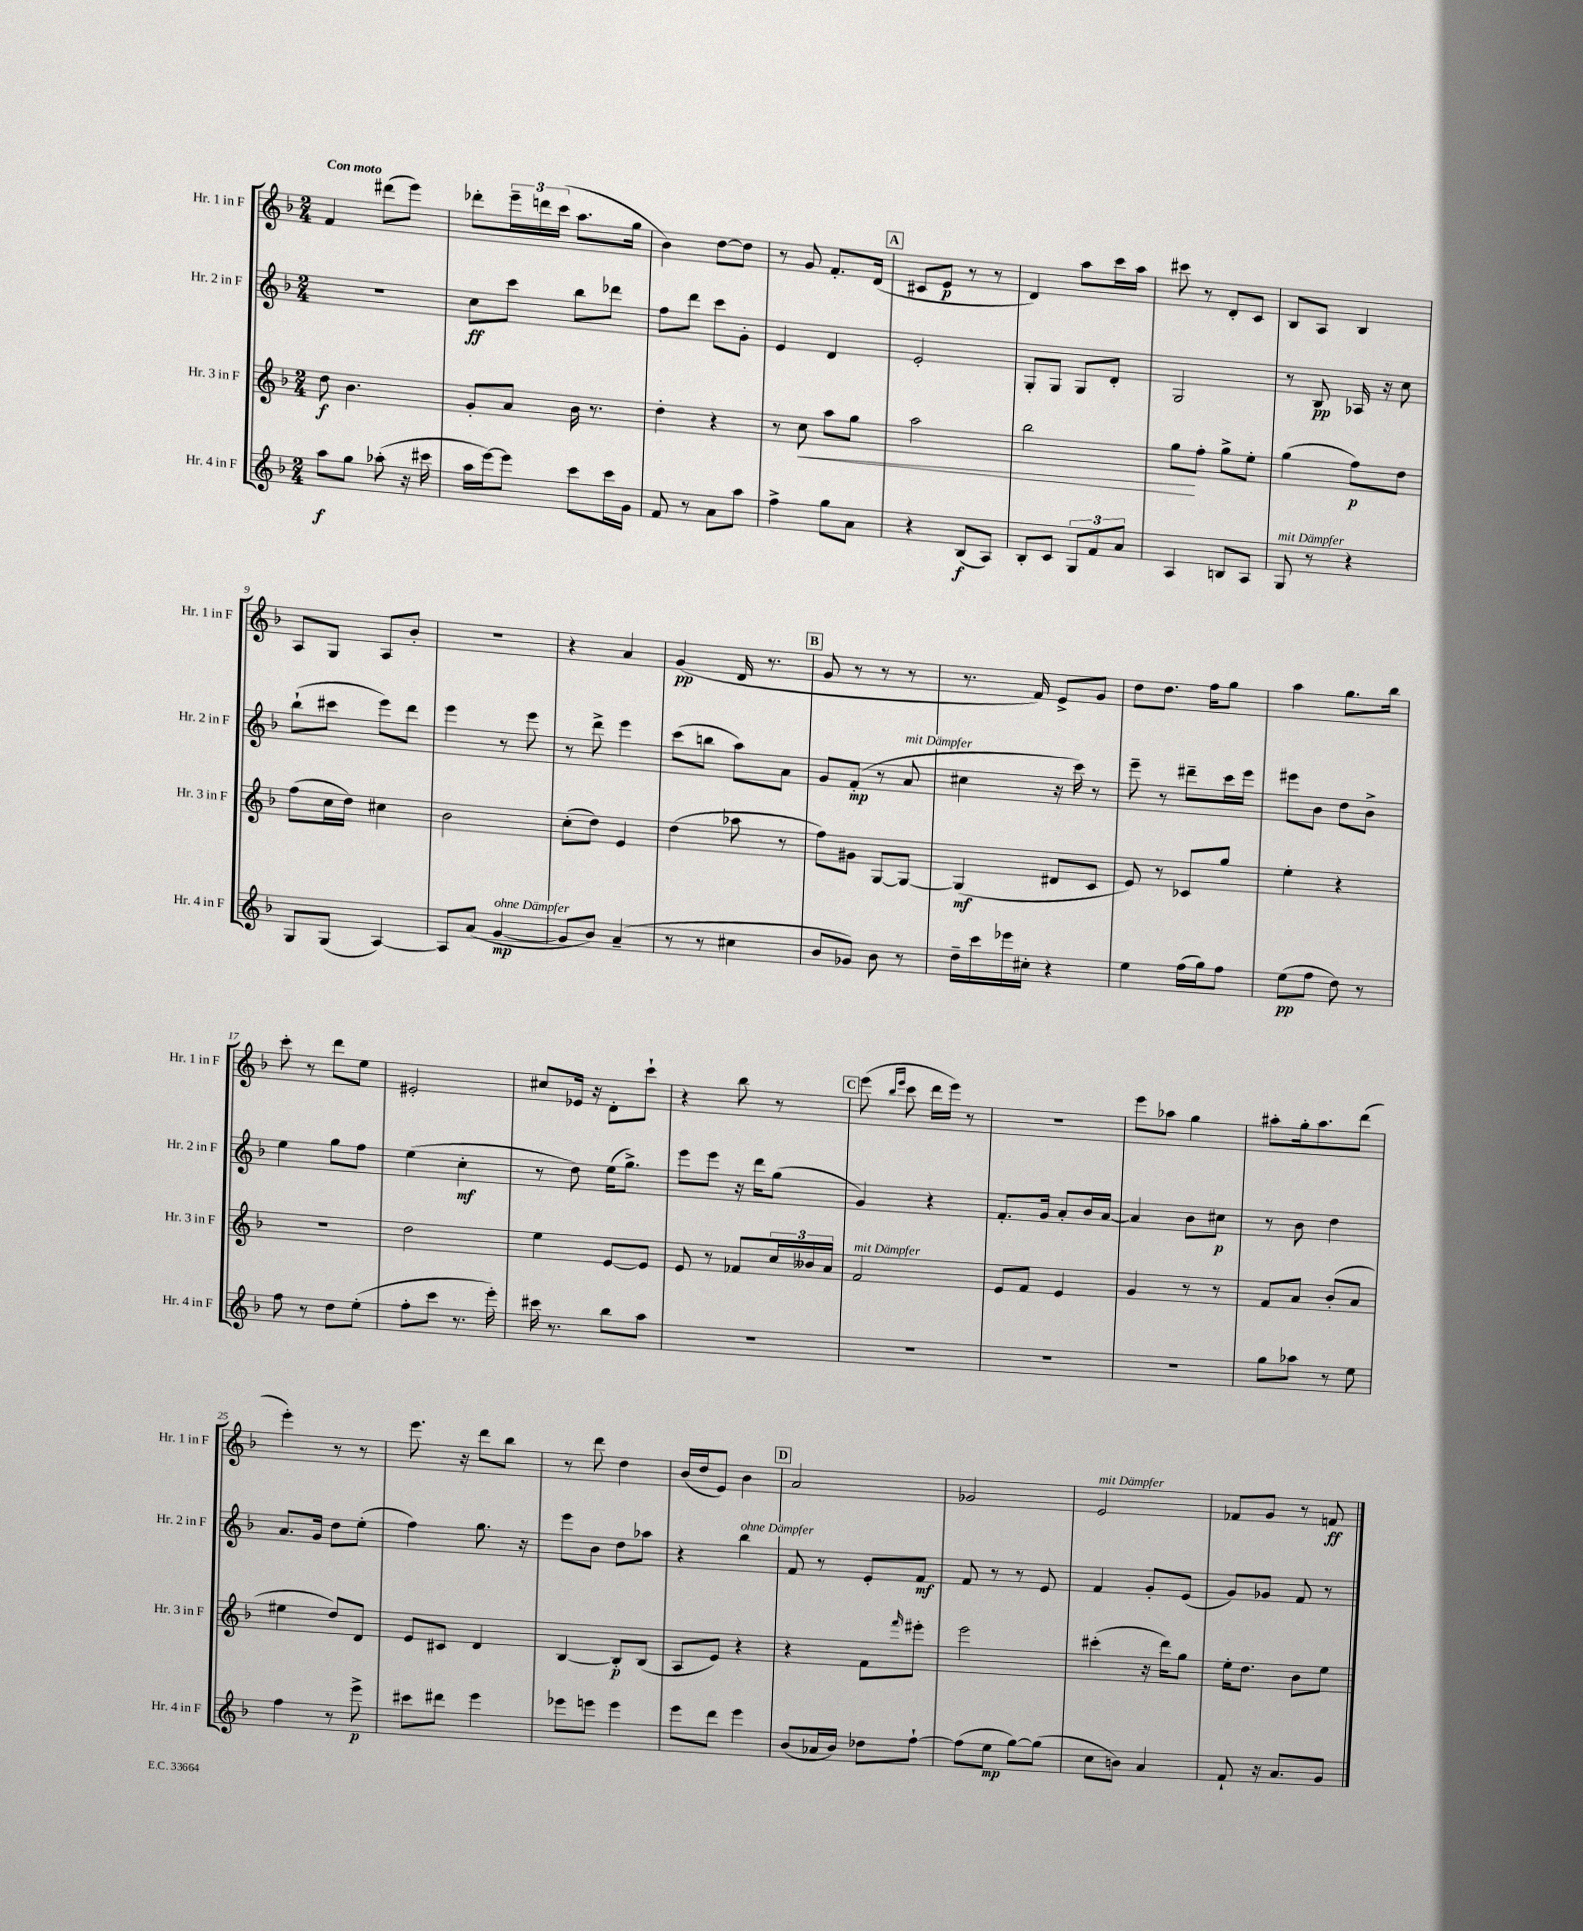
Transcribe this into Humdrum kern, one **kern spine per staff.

**kern	**dynam	**kern	**dynam	**kern	**dynam	**kern	**dynam
*part4	*part4	*part3	*part3	*part2	*part2	*part1	*part1
*staff4	*staff4	*staff3	*staff3	*staff2	*staff2	*staff1	*staff1
*I"Hr. 4 in F	*	*I"Hr. 3 in F	*	*I"Hr. 2 in F	*	*I"Hr. 1 in F	*
*I'Hr. 4 in F	*	*I'Hr. 3 in F	*	*I'Hr. 2 in F	*	*I'Hr. 1 in F	*
*clefG2	*	*clefG2	*	*clefG2	*	*clefG2	*
*k[b-]	*	*k[b-]	*	*k[b-]	*	*k[b-]	*
*M2/4	*	*M2/4	*	*M2/4	*	*M2/4	*
=1	=1	=1	=1	=1	=1	=1	=1
!	!	!	!	!	!	!LO:TX:a:B:t=Con moto	!
8aa\L	f	8dd\	f	2r	.	4f/	.
8gg\J	.	4.b-\	.	.	.	.	.
(8aa-X'\	.	.	.	.	.	(8ddd#X\L	.
16r	.	.	.	.	.	8eee\J)	.
16ccc#X\	.	.	.	.	.	.	.
=2	=2	=2	=2	=2	=2	=2	=2
16aa\LL	.	8g'/L	.	8cc\L	ff	8ddd-X'\L	.
[16eee\J)	.	.	.	.	.	.	.
8eee\J]	.	8a/J	.	8ccc\J	.	24eee~\L	.
.	.	.	.	.	.	24dddn\	.
.	.	.	.	.	.	(24ccc\JJ	.
8ccc\L	.	16b-\	.	8bb-\L	.	8.aa\L	.
.	.	8.r	.	.	.	.	.
16ccc\L	.	.	.	8ddd-X\J	.	.	.
16g\JJ	.	.	.	.	.	16gg\Jk	.
=3	=3	=3	=3	=3	=3	=3	=3
8f/	.	4dd'\	.	8ff\L	.	4b-\)	.
8r	.	.	.	8ddd\J	.	.	.
8a\L	.	4r	.	8ccc\L	.	[8dd\L	.
8aa\J	.	.	.	8g'\J	.	8dd\J]	.
=4	=4	=4	=4	=4	=4	=4	=4
4ff^\	.	8r	.	4e/	.	8r	.
!	!	!	!LO:HP:b	!	!	!	!
.	.	8cc\	<	.	.	8g/	.
8gg\L	.	8aa\L	.	4d/	.	8.f'/L	.
8a\J	.	8gg\J	.	.	.	.	.
.	.	.	.	.	.	(16d/Jk	.
!!LO:REH:place=s1:t=A
=5	=5	=5	=5	=5	=5	=5	=5
4r	.	2aa\	.	2e'/	.	8c#X/L	.
.	.	.	.	.	.	8e/J	p
(8B-/L	f	.	.	.	.	8r	.
8A/J)	.	.	.	.	.	8r	.
=6	=6	=6	=6	=6	=6	=6	=6
8B-'/L	.	2bb-\	.	8G'/L	.	4d/)	.
8c/J	.	.	.	8G/J	.	.	.
12G/L	.	.	.	8G/L	.	8aa\L	.
12f/	.	.	.	.	.	.	.
.	.	.	.	8d'/J	.	16ccc\L	.
12a/J	.	.	.	.	.	.	.
.	.	.	.	.	.	16aa\JJ	.
=7	=7	=7	=7	=7	=7	=7	=7
4A/	.	8gg\L	.	2G/	.	8ccc#X\	.
.	.	8ff'\J	[	.	.	8r	.
8Bn/L	.	8gg^\L	.	.	.	8d'/L	.
8A/J	.	8ee'\J	.	.	.	8c/J	.
=8	=8	=8	=8	=8	=8	=8	=8
!LO:TX:a:i:t=mit Dämpfer	!	!	!	!	!	!	!
8G/	.	(4gg\	.	8r	.	8B-/L	.
8r	.	.	.	8B-/	pp	8A/J	.
4r	.	8ff\L)	p	16A-X/	.	4B-/	.
.	.	.	.	16r	.	.	.
.	.	8dd\J	.	8cc\	.	.	.
!!LO:LB:g=z
=9	=9	=9	=9	=9	=9	=9	=9
8G/L	.	(8ff\L	.	(8bb-`\L	.	8A/L	.
(8G/J	.	16cc\L	.	8ccc#X\J	.	8G/J	.
.	.	16dd\JJ)	.	.	.	.	.
[4A/)	.	4cc#X\	.	8eee\L)	.	8A/L	.
.	.	.	.	8ddd\J	.	8b-'/J	.
=10	=10	=10	=10	=10	=10	=10	=10
8A/L]	.	2b-\	.	4eee\	.	2r	.
(8a/J	.	.	.	.	.	.	.
!LO:TX:a:i:t=ohne Dämpfer	!	!	!	!	!	!	!
[4g/	mp	.	.	8r	.	.	.
.	.	.	.	8eee\	.	.	.
=11	=11	=11	=11	=11	=11	=11	=11
8g/L]	.	(8cc'\L	.	8r	.	4r	.
8b-/J)	.	8dd\J)	.	8ddd^\	.	.	.
(4a~/	.	4e/	.	4eee\	.	4a/	.
=12	=12	=12	=12	=12	=12	=12	=12
8r	.	(4dd\	.	(8ccc\L	.	(4g/	pp
8r	.	.	.	8bbn\J	.	.	.
4cc#X\	.	8aa-X\	.	8aa\L)	.	16d/	.
.	.	.	.	.	.	8.r	.
.	.	8r	.	8a\J	.	.	.
!!LO:REH:place=s1:t=B
=13	=13	=13	=13	=13	=13	=13	=13
8b-/L	.	8ff\L)	.	8g/L	.	8g/	.
8g-X/J)	.	8g#X\J	.	(8f'/J	mp	8r	.
8b-\	.	[8G/L	.	8r	.	8r	.
!	!	!	!	!LO:TX:a:i:t=mit Dämpfer	!	!	!
8r	.	8G/J_	.	8a/	.	8r	.
=14	=14	=14	=14	=14	=14	=14	=14
16dd~\LL	.	(4G/]	mf	4cc#X\	.	8.r	.
16ccc\	.	.	.	.	.	.	.
16eee-X\	.	.	.	.	.	.	.
16cc#X'\JJ	.	.	.	.	.	16f/)	.
4r	.	8d#X/L	.	16r	.	8e^/L	.
.	.	.	.	16ccc\)	.	.	.
.	.	8c/J	.	8r	.	8g/J	.
=15	=15	=15	=15	=15	=15	=15	=15
4ee\	.	8e/)	.	8eee~\	.	8dd\L	.
.	.	8r	.	8r	.	8.dd\J	.
(16ff\LL	.	8c-X/L	.	8ddd#X~\L	.	.	.
16gg\J)	.	.	.	.	.	16ff\KL	.
8ff\J	.	8gg/J	.	16ccc\L	.	8gg\J	.
.	.	.	.	16eee\JJ	.	.	.
=16	=16	=16	=16	=16	=16	=16	=16
(8ee\L	pp	4ee'\	.	8eee#X\L	.	4aa\	.
8ff\J	.	.	.	8b-\J	.	.	.
8dd\)	.	4r	.	8dd\L	.	8.gg\L	.
8r	.	.	.	8b-^\J	.	.	.
.	.	.	.	.	.	16bb-\Jk	.
!!LO:LB:g=z
=17	=17	=17	=17	=17	=17	=17	=17
8ff\	.	2r	.	4ee\	.	8ccc'\	.
8r	.	.	.	.	.	8r	.
8dd\L	.	.	.	8gg\L	.	8ddd\L	.
(8ee'\J	.	.	.	8ff\J	.	8ee\J	.
=18	=18	=18	=18	=18	=18	=18	=18
8ff'\L	.	2dd\	.	(4ee\	.	2e#X'/	.
8ccc\J	.	.	.	.	.	.	.
8.r	.	.	.	4cc'\	mf	.	.
16eee'\)	.	.	.	.	.	.	.
=19	=19	=19	=19	=19	=19	=19	=19
16ccc#X\	.	4ee\	.	8r	.	8cc#X/L	.
8.r	.	.	.	.	.	.	.
.	.	.	.	8dd\)	.	16e-X/Jk	.
.	.	.	.	.	.	16r	.
8bb-\L	.	[8e/L	.	(16ee\KL	.	8d'\L	.
.	.	.	.	8.gg^\J)	.	.	.
8aa\J	.	8e/J]	.	.	.	8ccc`\J	.
=20	=20	=20	=20	=20	=20	=20	=20
2r	.	8e/	.	8eee\L	.	4r	.
.	.	8r	.	8eee\J	.	.	.
.	.	8f-X/L	.	16r	.	8bb-\	.
.	.	.	.	16ddd\KL	.	.	.
.	.	24cc/L	.	(8gg\J	.	8r	.
.	.	24b--X/	.	.	.	.	.
.	.	24a/JJ	.	.	.	.	.
!!LO:REH:place=s1:t=C
=21	=21	=21	=21	=21	=21	=21	=21
!	!	!LO:TX:a:i:t=mit Dämpfer	!	!	!	!	!
2r	.	2f/	.	4g/)	.	(8eee\	.
.	.	.	.	.	.	16qqbb-/LL	.
.	.	.	.	.	.	16qqeee/JJ	.
.	.	.	.	.	.	8ccc\	.
.	.	.	.	4r	.	16ddd\LL	.
.	.	.	.	.	.	16eee\JJ)	.
.	.	.	.	.	.	8r	.
=22	=22	=22	=22	=22	=22	=22	=22
2r	.	8e/L	.	8.f'/L	.	2r	.
.	.	8f/J	.	.	.	.	.
.	.	.	.	16g/Jk	.	.	.
.	.	4e/	.	8a'/L	.	.	.
.	.	.	.	16b-/L	.	.	.
.	.	.	.	[16a/JJ	.	.	.
=23	=23	=23	=23	=23	=23	=23	=23
2r	.	4g/	.	4a/]	.	8eee\L	.
.	.	.	.	.	.	8aa-X\J	.
.	.	8r	.	8b-\L	.	4gg\	.
.	.	8r	.	8cc#X\J	p	.	.
=24	=24	=24	=24	=24	=24	=24	=24
8gg\L	.	8f/L	.	8r	.	8aa#X'\L	.
8aa-X\J	.	8a/J	.	8b-\	.	16gg'\k	.
.	.	.	.	.	.	8.aa#\	.
8r	.	(8b-'/L	.	4dd\	.	.	.
8ee\	.	8a/J	.	.	.	(8ddd\J	.
!!LO:LB:g=z
=25	=25	=25	=25	=25	=25	=25	=25
4ff\	.	4ee#X\	.	8.a/L	.	4eee'\)	.
.	.	.	.	16g/Jk	.	.	.
8r	.	8dd/L)	.	8dd\L	.	8r	.
8eee^\	p	8d/J	.	(8ee'\J	.	8r	.
=26	=26	=26	=26	=26	=26	=26	=26
8ccc#X\L	.	8e/L	.	4ff\)	.	8.eee\	.
8ddd#X\J	.	8c#X/J	.	.	.	.	.
.	.	.	.	.	.	16r	.
4eee\	.	4d/	.	8.gg\	.	8ddd\L	.
.	.	.	.	.	.	8bb-\J	.
.	.	.	.	16r	.	.	.
=27	=27	=27	=27	=27	=27	=27	=27
8eee-X\L	.	[4B-/	.	8eee\L	.	8r	.
8eeen\J	.	.	.	8b-\J	.	8ddd\	.
4eee\	.	8B-'/L]	p	8dd\L	.	4dd\	.
.	.	(8B-/J	.	8aa-X\J	.	.	.
=28	=28	=28	=28	=28	=28	=28	=28
8eee\L	.	8A/L	.	4r	.	(16b-/LL	.
.	.	.	.	.	.	16dd/J	.
8ddd\J	.	8e/J)	.	.	.	8e/J)	.
!	!	!	!	!LO:TX:a:i:t=ohne Dämpfer	!	!	!
4eee\	.	4r	.	4bb-\	.	4b-\	.
!!LO:REH:place=s1:t=D
=29	=29	=29	=29	=29	=29	=29	=29
(8b-/L	.	4r	.	8f/	.	2a/	.
16a-X/L	.	.	.	8r	.	.	.
16b-/JJ)	.	.	.	.	.	.	.
8dd-X\L	.	8f\L	.	8e'/L	.	.	.
.	.	16qqfff/	.	.	.	.	.
[8ff`\J	.	8eee#X'\J	.	8f/J	mf	.	.
=30	=30	=30	=30	=30	=30	=30	=30
(8ff\L]	.	2eee\	.	8f/	.	2g-X/	.
8ee\J	mp	.	.	8r	.	.	.
[8gg\L)	.	.	.	8r	.	.	.
(8gg\J]	.	.	.	8e/	.	.	.
=31	=31	=31	=31	=31	=31	=31	=31
!	!	!	!	!	!	!LO:TX:a:i:t=mit Dämpfer	!
8cc\L	.	(4ccc#X'\	.	4f/	.	2e/	.
8bn\J)	.	.	.	.	.	.	.
4a/	.	16r	.	8g'/L	.	.	.
.	.	16ddd\KL)	.	.	.	.	.
.	.	8gg\J	.	(8e/J	.	.	.
=32	=32	=32	=32	=32	=32	=32	=32
8f`/	.	16ee'\KL	.	8g/L)	.	8f-X/L	.
.	.	8.dd\J	.	.	.	.	.
16r	.	.	.	8g-X/J	.	8g/J	.
8.a/L	.	.	.	.	.	.	.
.	.	8b-\L	.	8f/	.	8r	.
8g/J	.	8ee\J	.	8r	.	8fn/	ff
==	==	==	==	==	==	==	==
*-	*-	*-	*-	*-	*-	*-	*-
